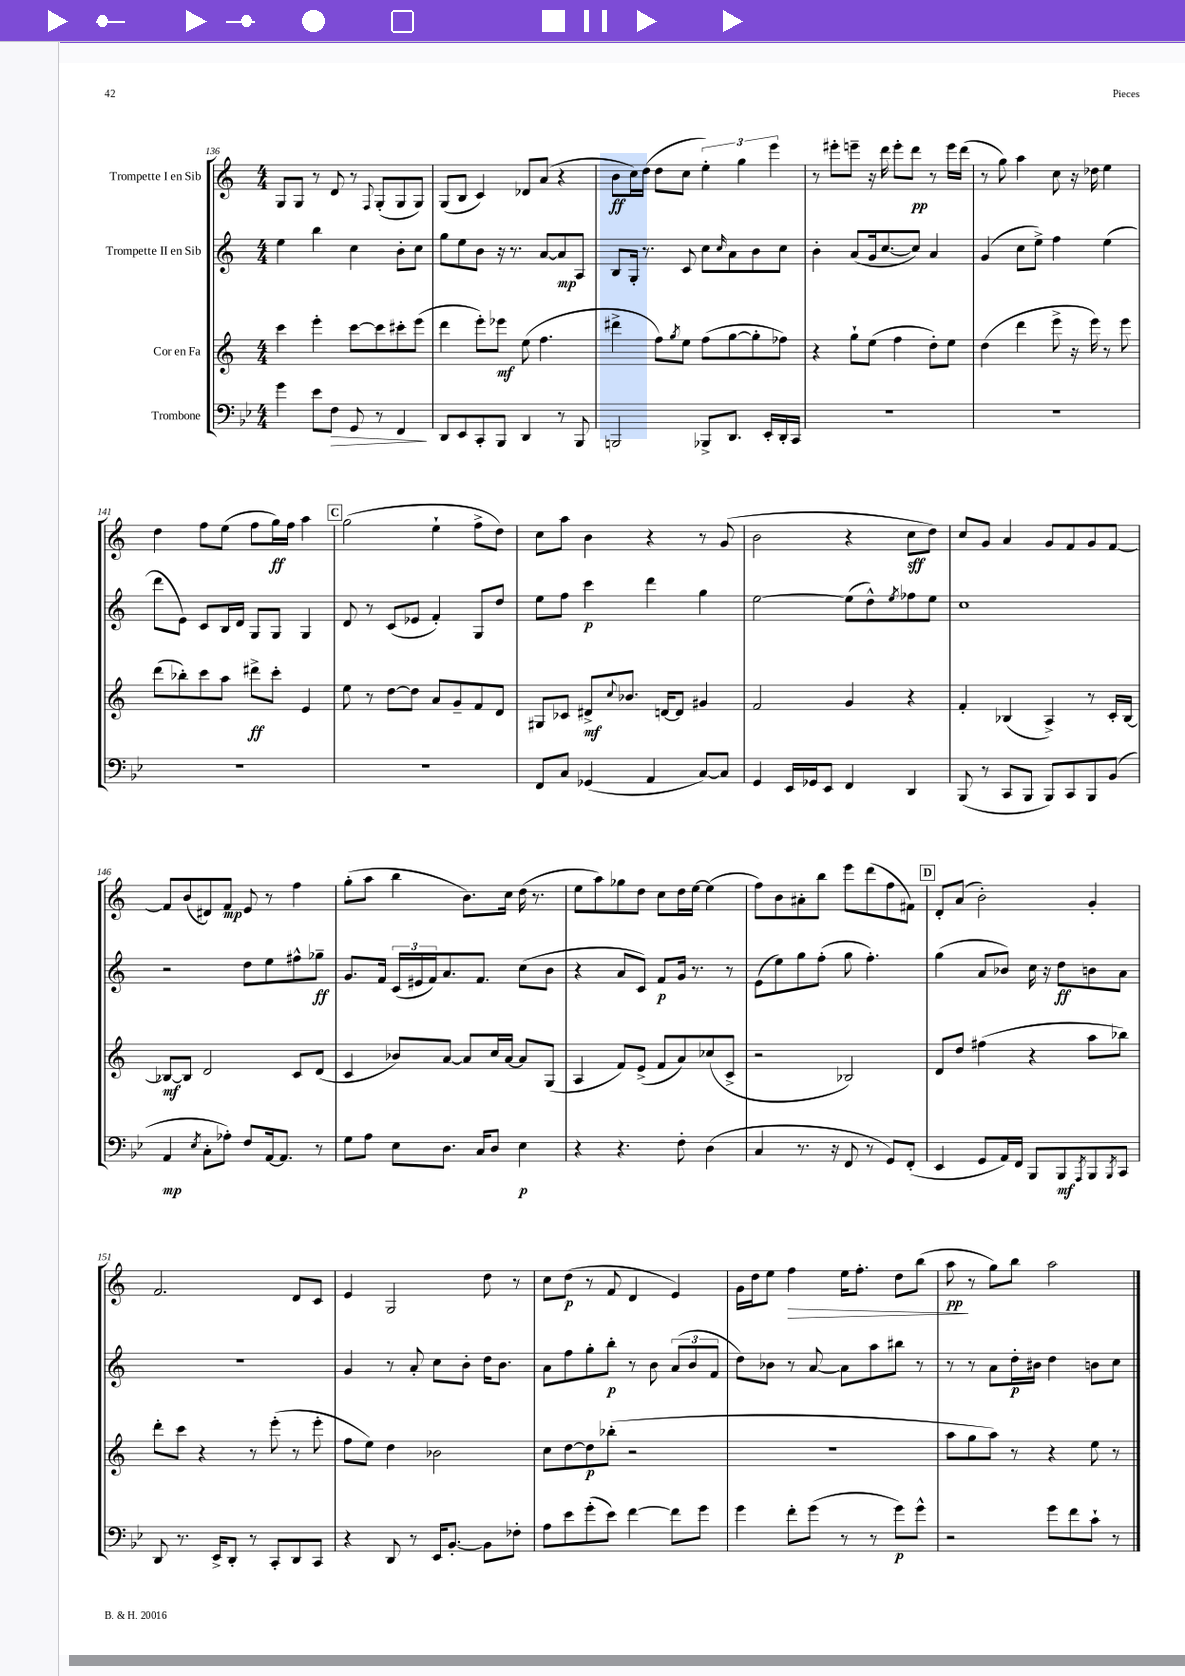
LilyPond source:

<<
\new StaffGroup <<
\new Staff = "s0" \with { instrumentName = "Trompette I en Sib" } {
    \clef treble \key c \major \numericTimeSignature \time 4/4
    g8 g8 r8 d'8 r8 \appoggiatura { f8 } g8-.( g8 g8) |
    g8( b8 c'4) des'8 a'8( r4 |
    b'8\ff c''16) d''16( d''8 c''8 \tuplet 3/2 { e''4-.) g''4 e'''4 } |
    r8 eis'''8-. e'''8-- r16 d'''16 e'''8-. d'''8\pp r8 e'''16 d'''16( |
    r8 g''8) a''4 c''8 r16 des''16 e''4 |
    d''4 f''8 e''8( f''8 g''16\ff) f''16 a''4 |
    \mark \markup { \box "C" } g''2( e''4-! f''8-> d''8) |
    c''8 a''8 b'4 r4 r8 g'8( |
    b'2 r4 c''8\sff d''8) |
    c''8 g'8 a'4 g'8 f'8 g'8 f'8~ |
    f'8 b'8( dis'8) f'8\mp e'8 r8 f''4 |
    g''8-.( a''8 b''4 b'8.) c''16 d''16( r8. |
    e''8 a''8) ges''8 d''8 c''8 d''16 e''16~ e''4( |
    f''8) b'8 ais'8-. b''8 e'''8 d'''8( f''8 fis'8) |
    \mark \markup { \box "D" } d'8-. a'8( b'2-.) g'4-. |
    f'2. d'8 c'8 |
    e'4 g2 d''8 r8 |
    c''8 d''8\p( r8 f'8 d'4 e'4) |
    g'16 d''16 e''8 f''4\> e''16 f''8.-. d''8 b''8( |
    a''8\pp\! r8 g''8) b''8 a''2 \bar "|." |
}
\new Staff = "s1" \with { instrumentName = "Trompette II en Sib" } {
    \clef treble \key c \major \numericTimeSignature \time 4/4
    e''4 b''4 c''4 b'8-. c''8 |
    g''8 e''8 b'8 r16 r8. a'8~ a'8\mp a8 |
    b8 g16-. r8. c'8 c''8 \grace { c''16 } a'8 b'8 c''8 |
    b'4-. a'8( g'16 c''8.~ c''8) a'4 |
    g'4( c''8 e''8->) f''4 e''4( |
    d'''8 e'8) c'8 b16 d'16 g8 g8 g4 |
    \mark \markup { \box "C" } d'8 r8 c'8( ees'8 f'4-.) g8 d''8 |
    e''8 f''8 c'''4\p d'''4 g''4 |
    e''2~ e''8( d''8-^) \acciaccatura { e''8 } fes''8 e''8 |
    c''1 |
    r2 d''8 e''8 fis''8-^ ges''8--\ff |
    g'8. f'16 \tuplet 3/2 { c'16( eis'16 f'16) } a'8. f'8. c''8( b'8 |
    r4 a'8 c'8) f'8\p g'16 r8. r8 |
    e'8( e''8) g''8 f''8-.( g''8 f''4.-.) |
    \mark \markup { \box "D" } g''4( a'8 bes'8) c''16 r16 d''8\ff b'8 a'8 |
    r1 |
    g'4 r8 a'8-. c''8 b'8-. d''16 b'8. |
    a'8 f''8 g''8-. b''8-.\p r8 b'8 \tuplet 3/2 { a'8( b'8 f'8 } |
    d''8) bes'8 r8 a'8~ a'8 a''8 bis''8 r8 |
    r8 r8 a'8 d''16-.\p bis'16 d''4 b'8 c''8 \bar "|." |
}
\new Staff = "s2" \with { instrumentName = "Cor en Fa" } {
    \clef treble \key c \major \numericTimeSignature \time 4/4
    c'''4 e'''4-. c'''8~ c'''8 cis'''8-. e'''8( |
    d'''4 e'''8-.) ees'''8\mf e''8( f''4. |
    dis'''4-> f''8) \acciaccatura { g''8 } e''8 f''8( g''8~ g''8-. fes''8) |
    r4 g''8-! e''8( f''4 d''8-.) e''8 |
    d''4( d'''4 e'''8-> r16 e'''16) r8 e'''8 |
    d'''8( bes''8-.) c'''8 a''8 dis'''8->\ff c'''8-. e'4 |
    \mark \markup { \box "C" } e''8 r8 d''8~ d''8 a'8 g'8-- f'8 d'8 |
    gis8 ces'8 dis'8->\mf \appoggiatura { c''8 } bes'8. d'16~ d'8 gis'4 |
    f'2 g'4 r4 |
    f'4-. bes4( a4->) r8 c'16-. bes16~ |
    bes8~\mf bes8 d'2 c'8 d'8( |
    c'4 bes'8) a'8~ a'8 c''16 a'16~ a'8 g8( |
    a4 f'8) e'8->( f'8 a'8) ces''8( c'8-> |
    r2 bes2) |
    \mark \markup { \box "D" } d'8 d''8 fis''4( r4 a''8 bes''8) |
    d'''8-. c'''8 r4 r8 e'''8-.( r8 e'''8-. |
    f''8 e''8) d''4 bes'2 |
    c''8 d''8~ d''8\p bes''8-.( r2 |
    r1 |
    a''8 g''8 a''8) r8 r4 e''8 r8 \bar "|." |
}
\new Staff = "s3" \with { instrumentName = "Trombone" } {
    \clef bass \key bes \major \numericTimeSignature \time 4/4
    g'4 ees'8 f8\> g,8 r8 f,4\! |
    d,8 ees,8 c,8-. bes,,8 d,4 r8 bes,,8 |
    b,,2 bes,,8-> d,8. ees,16-. d,16-. c,16 |
    R1 |
    R1 |
    R1 |
    \mark \markup { \box "C" } R1 |
    f,8 c8 ges,4( a,4 c8~) c8 |
    g,4 ees,16 ges,16 ees,8 f,4 d,4 |
    bes,,8( r8 c,8 bes,,8 bes,,8) c,8 bes,,8 bes,8( |
    a,4\mp \acciaccatura { ees8 } c8-. aes8-.) f8 a,16~ a,8. r8 |
    g8 a8 ees8 d8. c16 d8 ees4\p |
    r4 r4. f8-. d4( |
    c4 r8. r16 f,8 r8 g,8) f,8-.( |
    \mark \markup { \box "D" } ees,4 g,8 a,16) f,16 bes,,8 bes,,8\mf \acciaccatura { a,,8 } bes,,8 \acciaccatura { bes,,8 } c,8 |
    d,8 r8. ees,16-> d,8-. r8 c,8-. d,8 c,8 |
    r4 d,8 r8 ees,16 bes,8.~-. bes,8 fes8-. |
    a8 ees'8 g'8-.( ees'8) f'4~ f'8 g'8 |
    g'4 f'8-. g'8( r8 r8 g'8\p) g'8-^ |
    r2 g'8 f'8 c'8-! r8 \bar "|." |
}
>>
>>
\layout { \context { \Score currentBarNumber = #136 } }
